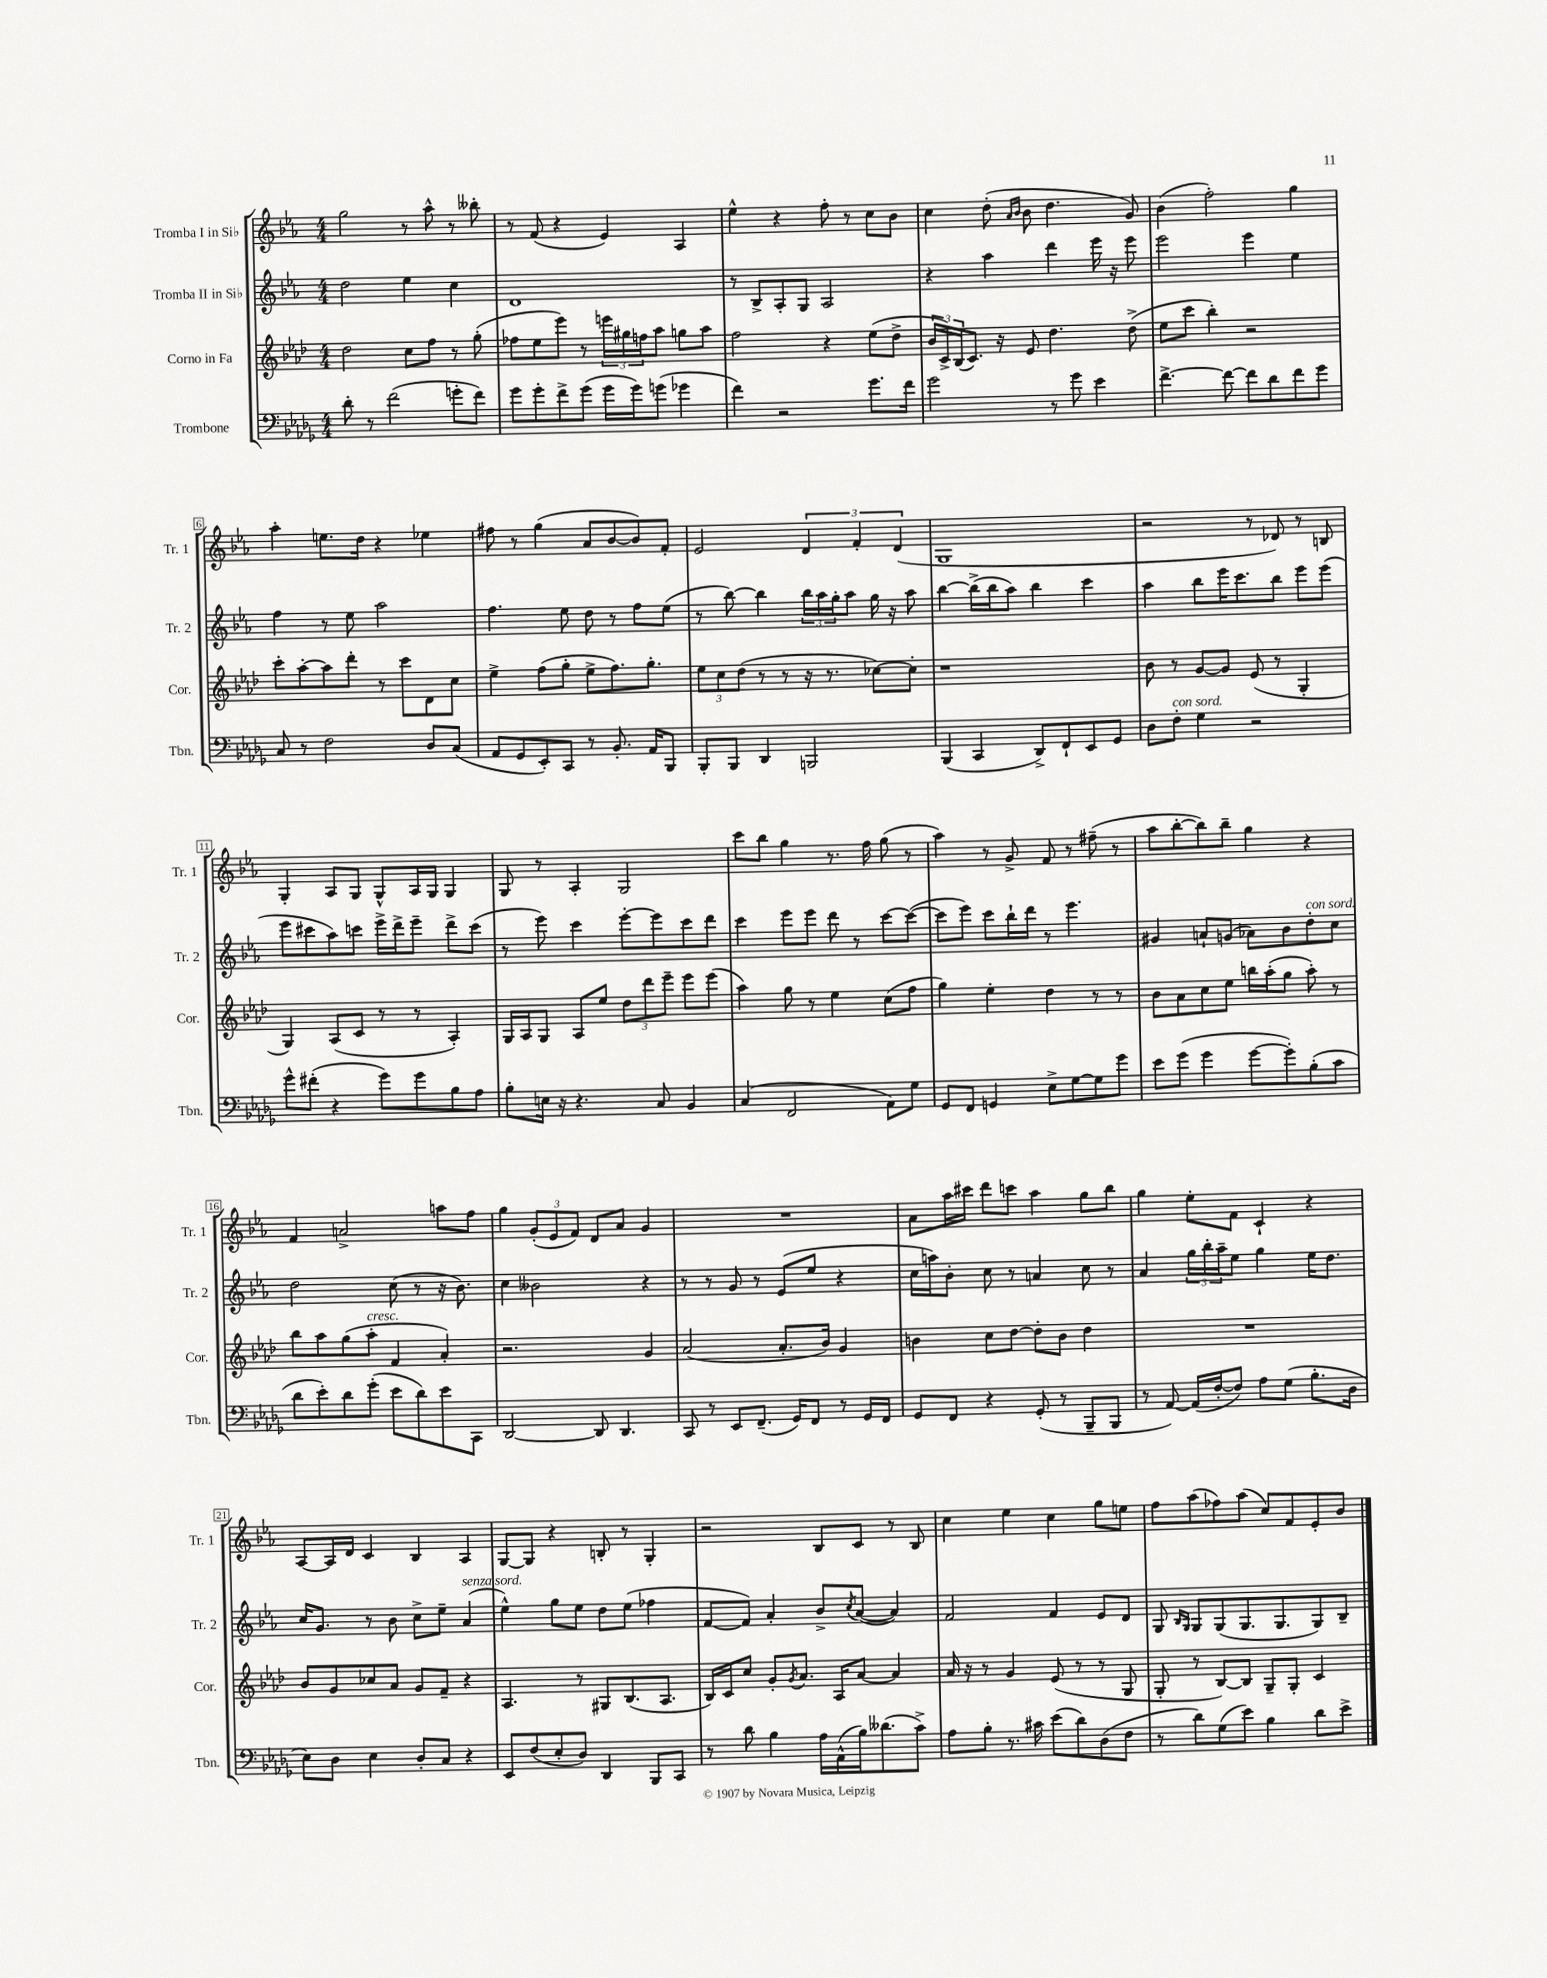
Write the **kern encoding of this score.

**kern	**kern	**kern	**kern
*staff4	*staff3	*staff2	*staff1
*clefF4	*clefG2	*clefG2	*clefG2
*k[b-e-a-d-g-]	*k[b-e-a-d-]	*k[b-e-a-]	*k[b-e-a-]
*M4/4	*M4/4	*M4/4	*M4/4
8d-'	2dd-	2dd	2gg
8r	.	.	.
(2f	.	.	.
.	8cc	4ee-	8r
.	8ff	.	8aa-^^
8g'	8r	4cc	8r
8f)	(8gg'	.	8bb--'
=	=	=	=
8g-	8ff-	1d	8r
8g-'	8ee-	.	(8f
8f^	8eee-)	.	4r
(8g-	8r	.	.
16g-	24eee	.	4e-)
.	24gg#	.	.
16g-)	.	.	.
.	24ff	.	.
(8g	8aa-	.	.
4g-	8gg	.	4A-
.	8aa-	.	.
=	=	=	=
4f)	2ff	8r	4ee-^^
.	.	8B-^	.
2r	.	8A-'	4r
.	.	8G	.
.	4r	2A-	8ff'
.	.	.	8r
8.g-	(8ee-	.	8cc
.	8dd-^	.	8b-
16f	.	.	.
=	=	=	=
2g-	24b-	4r	4cc
.	24c^)	.	.
.	(24B-	.	.
.	8.c)	.	.
.	.	4aa-	(8dd'
.	16r	.	.
.	.	.	16qqa-
.	.	.	16qqb-
.	8e-	.	8b-
8r	4.dd-	4ddd	4.dd
8g-	.	.	.
4e-	.	16eee-	.
.	.	16r	.
.	(8dd-^	8eee-	8g)
=	=	=	=
[4.f^	8ee-	2eee-	(4b-
.	8ccc	.	.
.	4bb-')	.	2ff')
8f_	.	.	.
8f]	2r	4eee-	.
8d-	.	.	.
8f	.	4ee-	4gg
8g-	.	.	.
=	=	=	=
8C	8ccc'	4ff	4aa-'
8r	[8aa-'	.	.
2F	8aa-]	8r	8.ee
.	8ddd-'	8ee-	.
.	.	.	16dd
.	8r	2aa-	4r
.	8ccc	.	.
8D-	8d-	.	4ee-
(8C	8cc	.	.
=	=	=	=
8AA-	4ee-^	4.ff	8ff#
8GG-	.	.	8r
8EE-')	(8ff	.	(4gg
8CC	8gg'	8ee-	.
8r	8ee-^	8dd	8a-
8.BB-'	8.ff)	8r	[8b-
.	.	8ff	8b-])
16AA-	8.gg'	.	.
8BBB-	.	(8ee-	8f'
=	=	=	=
8BBB-'	12ee-	8r	2e-
.	12cc	.	.
8BBB-	.	[8bb-)	.
.	(12dd-	.	.
4DD-	8r	4bb-]	.
.	8r	.	.
2BBB	16r	24bb-	6d
.	.	24aa-	.
.	8.r	.	.
.	.	24gg'	.
.	.	8aa-	.
.	.	.	6f'
.	[8cc-)	16gg	.
.	.	16r	.
.	.	.	(6d
.	8cc-']	8aa-	.
=	=	=	=
(4BBB-	1r	[4bb-	1G
4CC	.	(16bb-^]	.
.	.	16bb-	.
.	.	8aa-)	.
8DD-^)	.	4bb-	.
8FF`	.	.	.
8EE-	.	4ccc	.
8GG-	.	.	.
=	=	=	=
8D-	8b-	4aa-	2r
8F'	8r	.	.
4G-	[8g	8bb-	.
.	8g]	16eee-	.
.	.	8.ccc	.
2r	(8e-	.	8r
.	8r	8bb-	8d-)
.	4G'	8eee-	8r
.	.	(8eee-	8B
=	=	=	=
8g-^^	4G)	8eee-	4G'
(8f#'	.	8ccc#	.
4r	(8A-	8aa-)	8A-
.	8c	8ccc	8G
8g-)	8r	16eee-^	8G^^
.	.	16ddd^	.
8g-	8r	8eee-~	16A-
.	.	.	16G
8B-	4A-')	8ddd^	4G
8A-	.	(8ccc	.
=	=	=	=
8B-'	16G	8r	8G
.	16A-	.	.
16E	8G	8eee-)	8r
16r	.	.	.
4.r	8A-	4ccc	4A-'
.	8ee-	.	.
.	12dd-	[8eee-'	2G
.	12ddd-	.	.
8C	.	8eee-]	.
.	12eee-~	.	.
4BB-	8eee-	8ccc	.
.	(8eee-	8ddd	.
=	=	=	=
(4C	4aa-)	4ccc	8ccc
.	.	.	8bb-
2FF	8gg	8eee-	4gg
.	8r	8eee-	.
.	4ee-	8ddd	8.r
.	.	8r	.
.	.	.	16ff
8AA-)	(8cc	[8ccc	(8gg
8G-	8ff	(8ccc_	8r
=	=	=	=
8GG-	4gg)	8ccc]	4aa-)
8FF	.	8eee-)	.
4GG	4ee-'	8ccc	8r
.	.	16bb-`	8g^
.	.	16ddd	.
8E-^	4dd-	8r	8f
[8G-	.	4.eee-	8r
8G-]	8r	.	(8ff#~
8g-	8r	.	8r
=	=	=	=
8e-	8b-	4g#	8aa-
(8g-	8a-	.	[8bb-'
4g-	8cc	8a`	8bb-])
.	8ee-	(8g	8bb-~
[8g-	16bb	8a-)	4gg
.	(16aa-'	.	.
8g-'])	8gg	8b-	.
(8B-'	8aa-')	8dd'	4r
8c	8r	8cc	.
=	=	=	=
8d-	8bb-	2dd	4f
8e-')	8aa-	.	.
8d-	(8gg	.	2a^
(8g-'	8aa-'	.	.
8e-	4f	(8cc	.
8d-)	.	8r	.
8e-	4a-')	16r	8aa
.	.	8.b-)	.
8CC	.	.	8ff
=	=	=	=
[2DD-	2.r	4cc	4gg
.	.	2b--	(12g'
.	.	.	12e-
.	.	.	12f)
8DD-]	.	.	8d
4.DD-	.	.	8a-
.	4g	4r	4g
=	=	=	=
8CC	(2a-	8r	1r
8r	.	8r	.
8EE-	.	8g	.
(8.FF~	.	8r	.
.	8.a-'	(8e-	.
16GG-)	.	.	.
8FF	.	8ee-	.
.	16b-)	.	.
8r	4g	4r	.
16GG-	.	.	.
16FF	.	.	.
=	=	=	=
8GG-	4b	16cc	8a-
.	.	16aa)	.
8FF	.	8b-'	16aa-
.	.	.	16ccc#
4r	8cc	8cc	8ddd
.	[8dd-	8r	8ccc
(8GG-'	8dd-']	4a	4aa-
8r	8b	.	.
8BBB-~	4dd-	8cc	8gg
8BBB-	.	8r	8bb-
=	=	=	=
8r	1r	4a-	4gg
[8AA-)	.	.	.
(16AA-]	.	24gg	8ee-'
.	.	24bb-'	.
[16F'	.	.	.
.	.	24aa-~	.
8F])	.	8ee-	8f
8A-	.	4gg	4c`
(8G-	.	.	.
8.B-'	.	16ee-	4r
.	.	8.dd	.
16D-	.	.	.
=	=	=	=
8E-)	8b-	16cc	[8A-
.	.	8.g	.
8D-	8g	.	16A-]
.	.	.	16d
4E-	8cc-	8r	4c
.	8a-	8b-	.
8D-'	8g	8cc^	4B-
8C	8f~	8ee-~	.
4r	4r	(4a-	4A-
=	=	=	=
8EE-	4.A-	4ee-^^)	[8G
(8F	.	.	8G]
8E-'	.	8gg	4r
8D-)	8r	8ee-	.
4DD-	8G#	8dd	8B'
.	(8.B-	(8ee-	8r
8BBB-	.	4ff-	4G'
.	8.A-	.	.
8CC	.	.	.
=	=	=	=
8r	16B-)	[8f	2r
.	16c	.	.
8d-	8cc	8f])	.
4B-	8g'	4a-'	.
.	8qg	.	.
.	8.a-	.	.
16A-	.	8b-^	8B-
(16AA-^^	16A-	.	.
.	.	8qcc	.
16B-)	[8a-	([8a-	8c
(8.d--	.	.	.
.	4a-]	4a-])	8r
8c^)	.	.	8B-
=	=	=	=
8A-	16a-	2f	4cc
.	16r	.	.
8B-'	8r	.	.
8.r	4g	.	4ee-
16c#	.	.	.
(8e-	(8e-	4f	4cc
8d-)	8r	.	.
(8D-	8r	8e-	8gg
8F	8G	8d	8ee
=	=	=	=
8r	8G'	8G	8ff
.	.	16qqB-	.
.	.	16qqG	.
8d-)	8r	8G	(8aa-
(8G-	[8B-)	(8G	8ff-)
8e-)	8B-]	8.G	(8aa-
4B-	8G~	.	8cc)
.	.	8.G	.
.	8G'	.	8f
8d-	4c	8G)	8e-'
8e-^	.	8B-~	8b-
==	==	==	==
*-	*-	*-	*-
